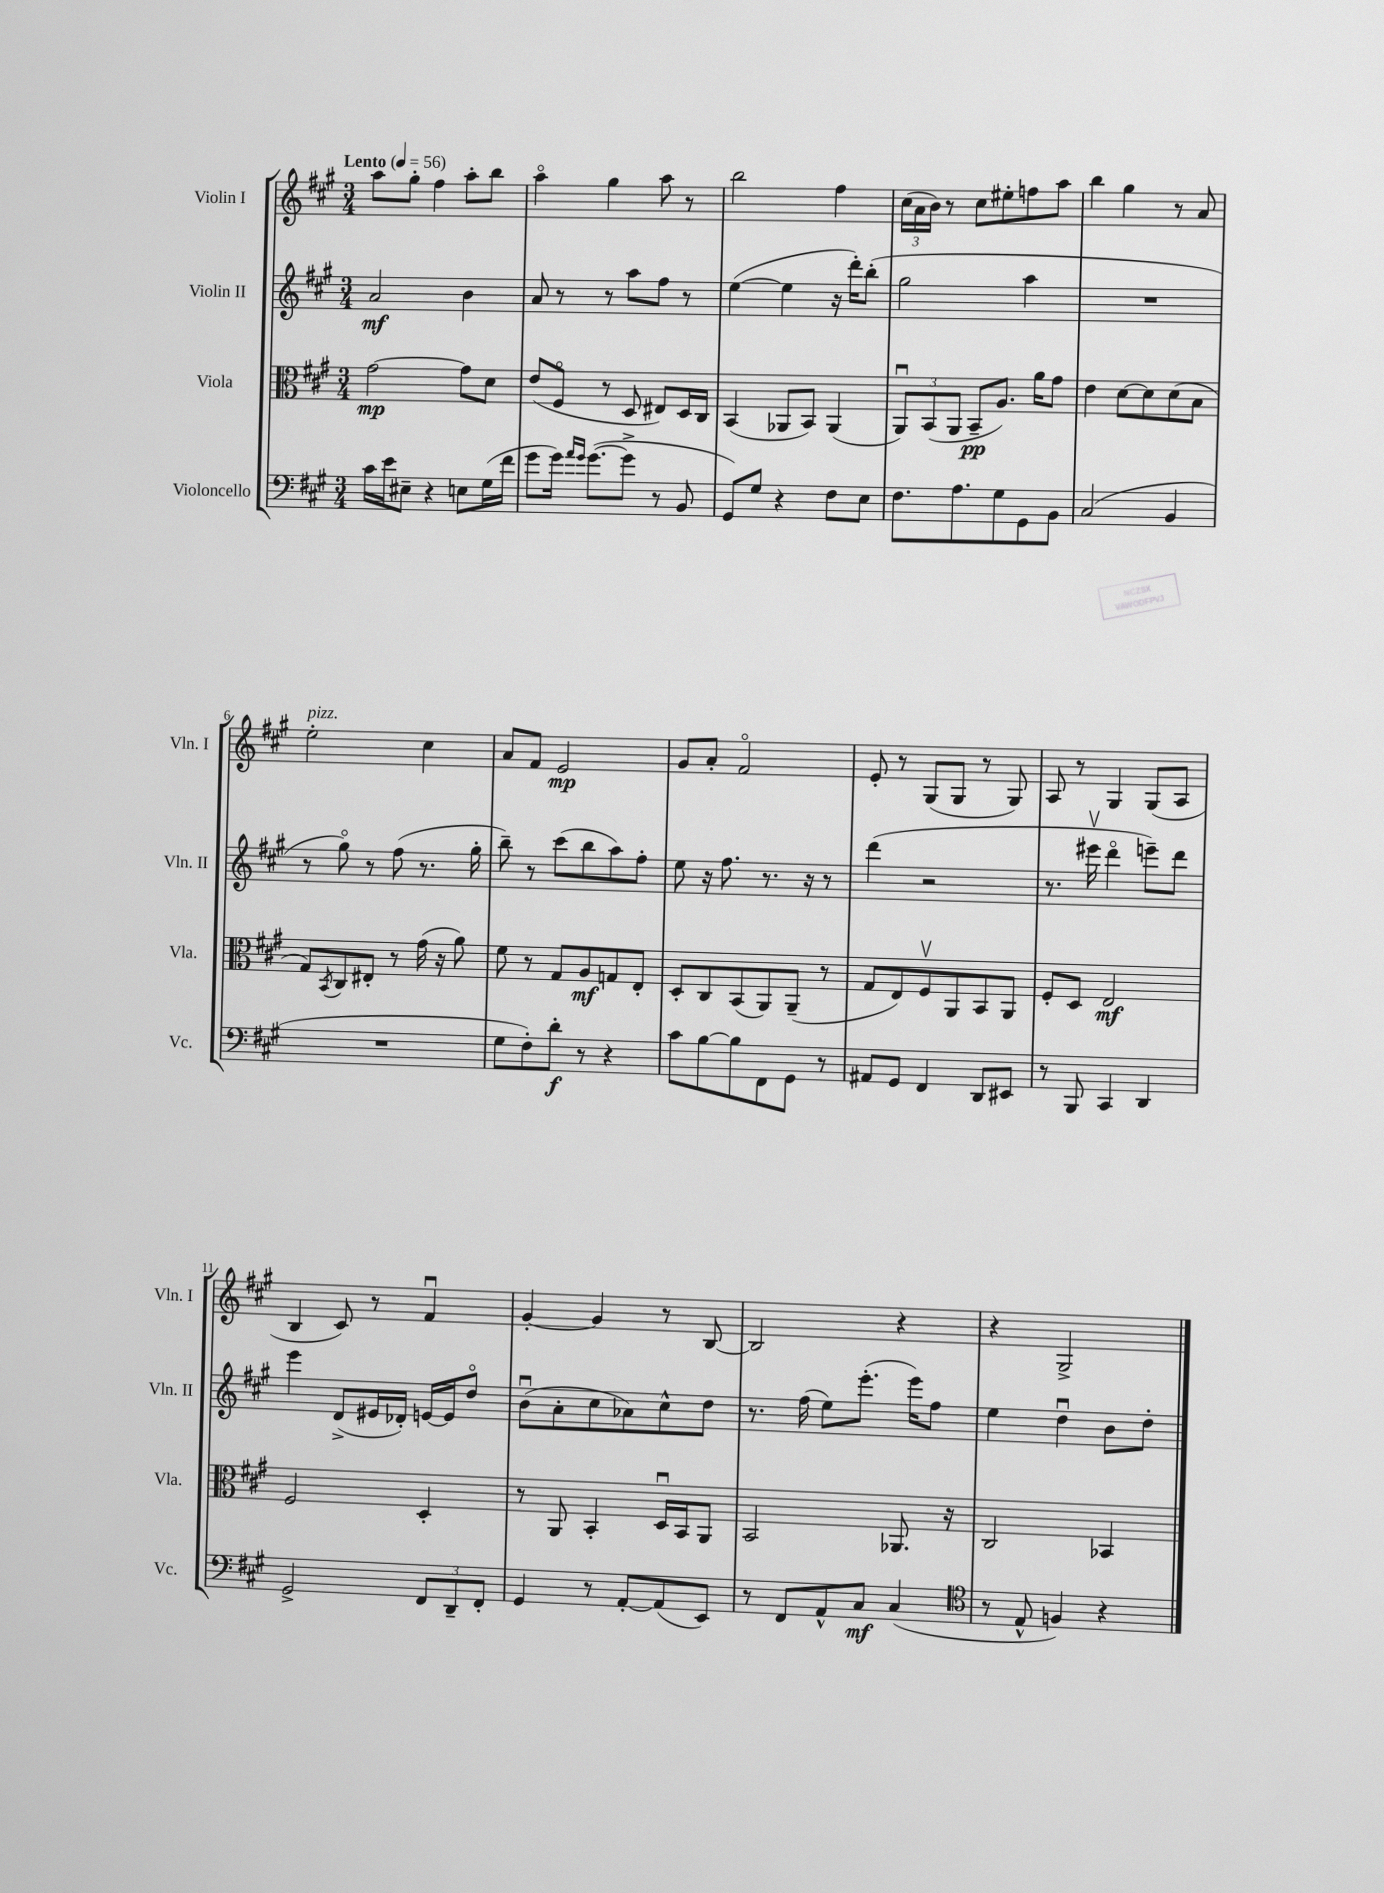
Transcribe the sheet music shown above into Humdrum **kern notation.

**kern	**kern	**kern	**kern
*staff4	*staff3	*staff2	*staff1
*clefF4	*clefC3	*clefG2	*clefG2
*k[f#c#g#]	*k[f#c#g#]	*k[f#c#g#]	*k[f#c#g#]
*M3/4	*M3/4	*M3/4	*M3/4
*MM56	*MM56	*MM56	*MM56
16c#	[2g#	2a	8aa
16e	.	.	.
8E#~	.	.	8gg#'
4r	.	.	4ff#
8E	8g#]	4b	8aa'
(16G#	8d	.	8bb
16f#	.	.	.
=	=	=	=
8g#	(8e	8a	4aao
16g#)	8F#o	8r	.
16qqa	.	.	.
16qqg#	.	.	.
([8.g#	.	.	.
.	8r	8r	4gg#
8g#^]	8D	8aa	.
8r	8E#)	8ff#	8aa
8BB	16D	8r	8r
.	16C#	.	.
=	=	=	=
8GG#)	(4BB	([4ee	2bb
8G#	.	.	.
4r	8AA-	4ee]	.
.	8BB)	.	.
8F#	(4AA-	16r	4ff#
.	.	16ddd')	.
8E	.	(8bb'	.
=	=	=	=
8.F#	12AAu)	2gg#	(24cc#
.	.	.	24a
.	(12BB	.	24b)
.	.	.	8r
.	12AA	.	.
8.A	.	.	.
.	8BB~	.	8cc#
8G#	8.A)	.	8ee#'
8GG#	.	4aa	8ff
.	16a	.	.
8BB	8g#	.	8aa
=	=	=	=
(2C#	4e	2.r	4bb
.	[8d	.	4gg#
.	8d]	.	.
4BB	(8d	.	8r
.	8B	.	8a
=	=	=	=
2.r	8G#)	8r	2ee'
.	8qBB	.	.
.	8C#	8gg#o)	.
.	8E#'	8r	.
.	8r	(8ff#	.
.	(16g#	8.r	4cc#
.	16r	.	.
.	8a)	.	.
.	.	16gg#'	.
=	=	=	=
8G#	8f#	8bb~)	8a
8F#')	8r	8r	8f#
8d'	8G#	(8ccc#	2e
8r	8A	8bb	.
4r	8G	8aa)	.
.	8E'	8ff#'	.
=	=	=	=
8c#	8D'	8ee	8g#
[8B	8C#	16r	8a'
.	.	8.ff#	.
8B]	(8BB	.	2f#o
8FF#	8AA)	8.r	.
8GG#	(8AA~	.	.
.	.	16r	.
8r	8r	8r	.
=	=	=	=
8AA#	8G#	(4ddd	8e'
8GG#	8E)	.	8r
4FF#	8F#v	2r	(8G#
.	8AA	.	8G#
8DD	8BB	.	8r
8EE#	8AA	.	8G#)
=	=	=	=
8r	8F#'	8.r	8A
8BBB	8D	.	8r
.	.	16eee#v	.
4CC#	2E	4dddo	4G#
4DD	.	8eee~)	(8G#
.	.	8ddd	8A
=	=	=	=
2GG#^	2F#	4eee	4B
.	.	(8d^	8c#)
.	.	16e#	8r
.	.	16d-')	.
12FF#	4D'	[16e	4f#u
.	.	16e]	.
12DD~	.	.	.
.	.	8ddo	.
12FF#'	.	.	.
=	=	=	=
4GG#	8r	(8bu	[4g#'
.	8AA	8a'	.
8r	4BB'	8cc#	4g#]
[8AA'	.	8a-)	.
(8AA]	16Du	8cc#^^	8r
.	16BB	.	.
8EE)	8AA	8dd	[8B
=	=	=	=
8r	2BB	8.r	2B]
8FF#	.	.	.
.	.	(16ff#	.
8AA^^	.	8ee)	.
8C#	.	(8.eee'	.
(4C#	8.AA-	.	4r
.	.	16eee)	.
.	.	8ff#	.
.	16r	.	.
=	=	=	=
*clefC4	*	*	*
8r	2C#	4ee	4r
8E^^	.	.	.
4F)	.	4ddu	2G#^
4r	4BB-	8b	.
.	.	8dd'	.
==	==	==	==
*-	*-	*-	*-
